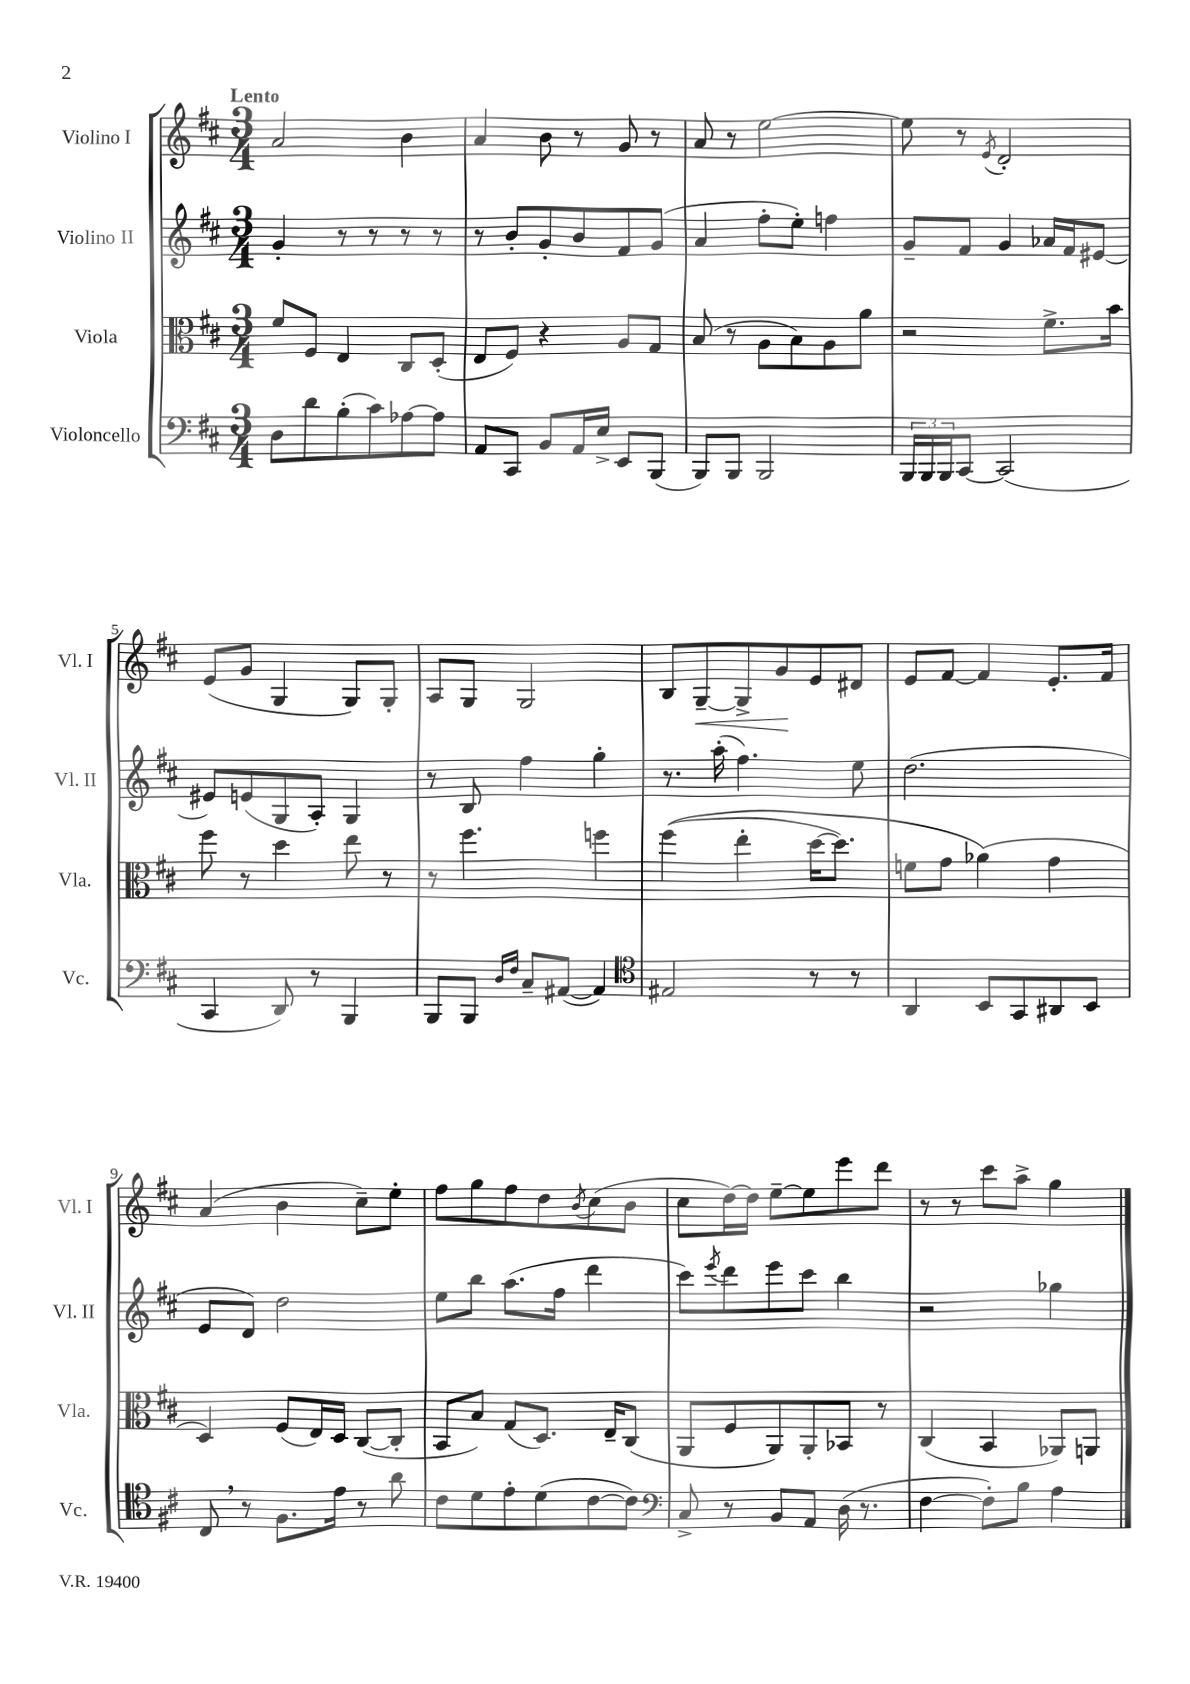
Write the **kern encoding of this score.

**kern	**kern	**kern	**kern	**dynam
*part4	*part3	*part2	*part1	*part1
*staff4	*staff3	*staff2	*staff1	*staff1
*I"Violoncello	*I"Viola	*I"Violino II	*I"Violino I	*
*I'Vc.	*I'Vla.	*I'Vl. II	*I'Vl. I	*
*clefF4	*clefC3	*clefG2	*clefG2	*
*k[f#c#]	*k[f#c#]	*k[f#c#]	*k[f#c#]	*
*M3/4	*M3/4	*M3/4	*M3/4	*
=1	=1	=1	=1	=1
!	!	!	!LO:TX:a:B:t=Lento	!
8D\L	8f#/L	4g'/	2a/	.
8d\	8F#/J	.	.	.
(8B'\	4E/	8r	.	.
8c#\)	.	8r	.	.
[8A-X\	8C#/L	8r	4b\	.
8A-\J]	(8D'/J	8r	.	.
=2	=2	=2	=2	=2
8AA/L	8E/L	8r	4a/	.
8CC#/J	8F#/J)	8b'/L	.	.
8BB/L	4r	8g'/	8b\	.
16AA/L	.	8b/	8r	.
16E^/JJ	.	.	.	.
8EE/L	8A/L	8f#/	8g/	.
(8BBB/J	8G/J	(8g/J	8r	.
=3	=3	=3	=3	=3
8BBB/L)	(8B/	4a/	8a/	.
8BBB/J	8r	.	8r	.
2BBB/	8A\L	8ff#'\L	[2ee\	.
.	8B\)	8ee'\J)	.	.
.	8A\	4ffn\	.	.
.	8a\J	.	.	.
=4	=4	=4	=4	=4
24BBB/LL	2r	8g~/L	8ee\]	.
24BBB/	.	.	.	.
24BBB/J	.	.	.	.
[8CC#/J	.	8f#/J	8r	.
.	.	.	8qe/	.
(2CC#/]	.	4g/	2d'/	.
.	8.f#^\L	16a-X/LL	.	.
.	.	16f#/J	.	.
.	.	[8e#X/J	.	.
.	16b\Jk	.	.	.
!!LO:LB:g=z
=5	=5	=5	=5	=5
4CC#/	8ff#\	8e#X/L]	(8e/L	.
.	8r	(8en/	8g/J	.
8DD/)	4dd\	8G/	4G/	.
8r	.	8A'/J)	.	.
4BBB/	8ee\	4G/	8G/L)	.
.	8r	.	8G'/J	.
=6	=6	=6	=6	=6
8BBB/L	8r	8r	8A/L	.
8BBB/J	4.ff#\	8B/	8G/J	.
16qqD/LL	.	.	.	.
16qqF#/JJ	.	.	.	.
8C#~/L	.	4ff#\	2G/	.
([8AA#X/J	.	.	.	.
4AA#/])	4ffn\	4gg'\	.	.
=7	=7	=7	=7	=7
*clefC4	*	*	*	*
2E#X/	((4ff#\	8.r	8B/L	.
!	!	!	!	!LO:HP:b
.	.	.	[8G~/	<
.	.	(16aa'\	.	.
.	4ee'\	4.ff#\)	8G^/]	.
.	.	.	8g/	.
8r	[16dd\KL	.	8e/	[
.	8.dd\J])	.	.	.
8r	.	8ee\	8d#X/J	.
=8	=8	=8	=8	=8
4AA/	8fn\L	(2.dd\	8e/L	.
.	8g\J	.	[8f#/J	.
8BB/L	(4a-X\)	.	4f#/]	.
8GG/	.	.	.	.
8AA#X/	4g\	.	8.e'/L	.
8BB/J	.	.	.	.
.	.	.	16f#/Jk	.
!!LO:LB:g=z
=9	=9	=9	=9	=9
8C#,/	4D/)	8e/L	(4a/	.
8r	.	8d/J)	.	.
8.F#\L	(8F#/L	2dd\	4b\	.
.	16E/L)	.	.	.
16e\Jk	16D/JJ	.	.	.
8r	([8C#/L	.	8cc#~\L)	.
8a\	8C#'/J]	.	8ee'\J	.
=10	=10	=10	=10	=10
8c#\L	8BB/L	8ee\L	8ff#\L	.
8d\	8B/J)	8bb\J	8gg\	.
8e'\	(8G/L	(8.aa\L	8ff#\	.
(8d\	8.D/J)	.	8dd\	.
.	.	16ff#\Jk	.	.
.	.	.	8qb/	.
[8c#\	.	4ddd\	(8cc#\	.
.	16E~/KL	.	.	.
8c#\J])	(8C#/J	.	8b\J	.
=11	=11	=11	=11	=11
*clefF4	*	*	*	*
8C#^/	8AA/L	8ccc#\L)	8cc#\L	.
.	.	8qeee/	.	.
8r	8F#/	8ddd\	[16dd\L)	.
.	.	.	16dd\JJ]	.
8BB/L	8AA/)	8eee\	[8ee~\L	.
8AA/J	8AA'/	8ccc#\J	8ee\]	.
(16D\	8BB-X/J	4bb\	8eee\	.
8.r	.	.	.	.
.	8r	.	8ddd\J	.
=12	=12	=12	=12	=12
[4F#\	(4C#/	2r	8r	.
.	.	.	8r	.
8F#'\L])	4BB/	.	8ccc#\L	.
8B\J	.	.	8aa^\J	.
4A\	8AA-X/L)	4gg-X\	4gg\	.
.	8AAn/J	.	.	.
==	==	==	==	==
*-	*-	*-	*-	*-
